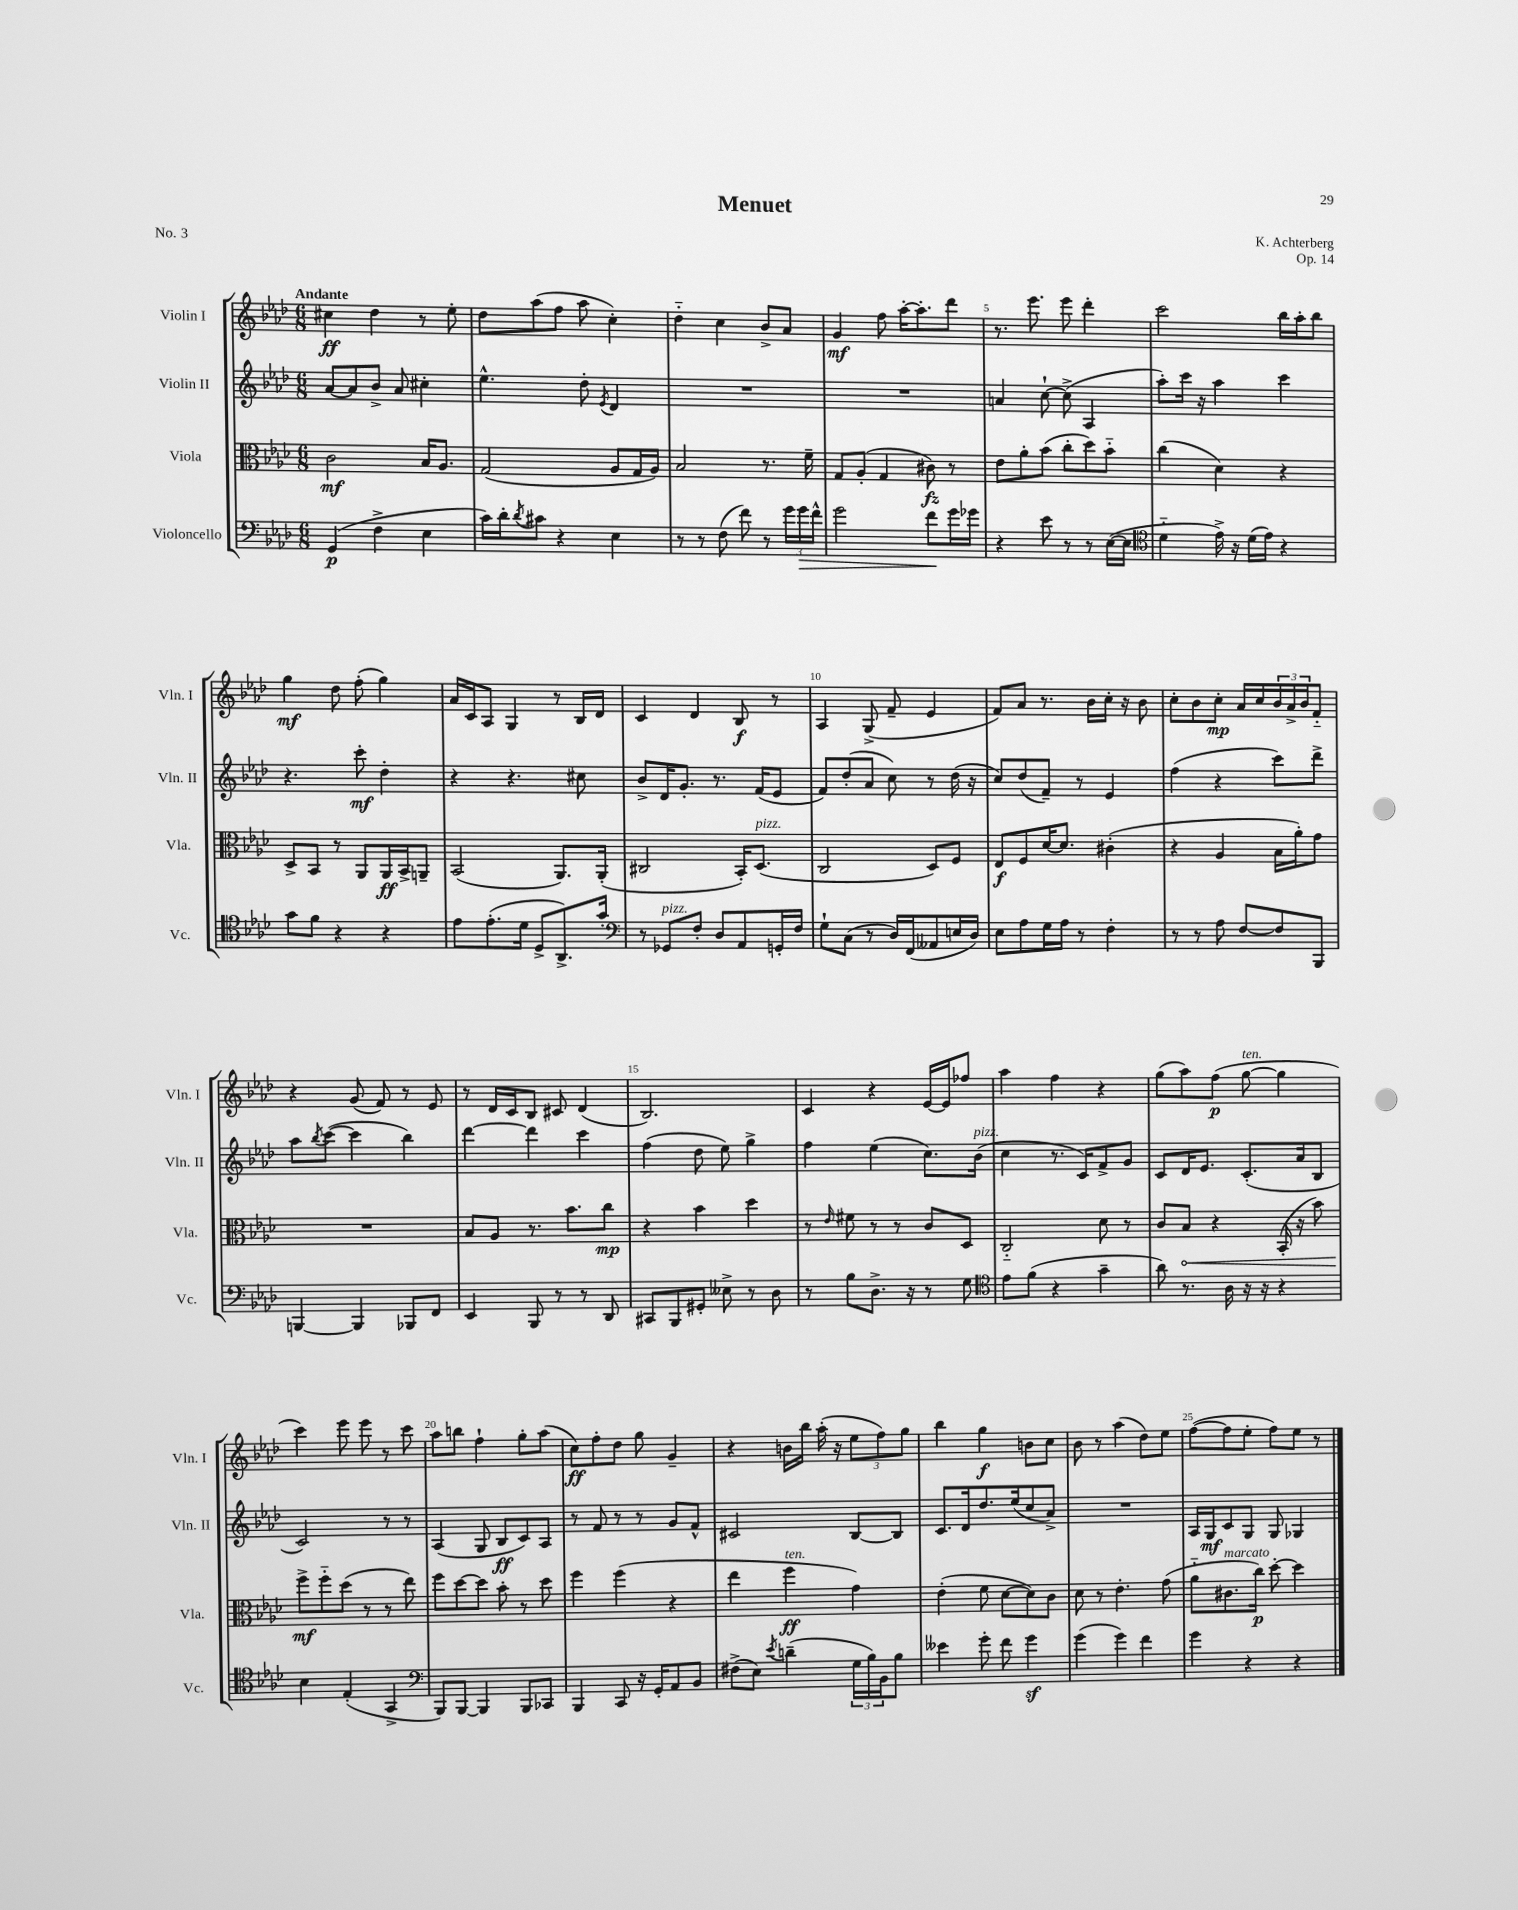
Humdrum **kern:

**kern	**dynam	**kern	**dynam	**kern	**dynam	**kern	**dynam
*part4	*part4	*part3	*part3	*part2	*part2	*part1	*part1
*staff4	*staff4	*staff3	*staff3	*staff2	*staff2	*staff1	*staff1
*I"Violoncello	*	*I"Viola	*	*I"Violin II	*	*I"Violin I	*
*I'Vc.	*	*I'Vla.	*	*I'Vln. II	*	*I'Vln. I	*
*clefF4	*	*clefC3	*	*clefG2	*	*clefG2	*
*k[b-e-a-d-]	*	*k[b-e-a-d-]	*	*k[b-e-a-d-]	*	*k[b-e-a-d-]	*
*M6/8	*	*M6/8	*	*M6/8	*	*M6/8	*
=1	=1	=1	=1	=1	=1	=1	=1
!	!	!	!	!	!	!LO:TX:a:B:t=Andante	!
(4GG/	p	2c\	mf	[8a-/L	.	4cc#X\	ff
.	.	.	.	8a-/]	.	.	.
4F^\	.	.	.	8b-^/J	.	4dd-\	.
.	.	.	.	8a-/	.	.	.
4E-\	.	16B-/KL	.	4cc#X'\	.	8r	.
.	.	8.A-/J	.	.	.	.	.
.	.	.	.	.	.	8ee-'\	.
=2	=2	=2	=2	=2	=2	=2	=2
16c\LL)	.	(2G/	.	4.ee-^^\	.	8dd-\L	.
16d-'\J	.	.	.	.	.	.	.
8qd-/	.	.	.	.	.	.	.
8c#X\J	.	.	.	.	.	(8aa-\	.
4r	.	.	.	.	.	8ff\J	.
.	.	.	.	8dd-'\	.	8aa-\	.
.	.	.	.	8qe-/	.	.	.
4E-\	.	8A-/L	.	4d-/	.	4cc'\)	.
.	.	16G/L	.	.	.	.	.
.	.	16A-/JJ)	.	.	.	.	.
=3	=3	=3	=3	=3	=3	=3	=3
8r	.	2B-/	.	2.r	.	4dd-\	.
8r	.	.	.	.	.	.	.
(8F\	.	.	.	.	.	4cc\	.
8f\)	.	.	.	.	.	.	.
8r	.	8.r	.	.	.	8b-^/L	.
24g\LL	.	.	.	.	.	8a-/J	.
!	!LO:HP:b	!	!	!	!	!	!
24g\	>	.	.	.	.	.	.
.	.	16f~\	.	.	.	.	.
24f^^\JJ	.	.	.	.	.	.	.
=4	=4	=4	=4	=4	=4	=4	=4
2g\	.	8G/L	.	2.r	.	4g/	mf
.	.	(8A-'/J	.	.	.	.	.
.	.	4G/	.	.	.	8ff\	.
.	.	.	.	.	.	[16aa-'\KL	.
.	.	.	.	.	.	8.aa-'\]	.
8f\L	.	8c#X\)	fz	.	.	.	.
16g\L	]	8r	.	.	.	8ddd-\J	.
16g-X\JJ	.	.	.	.	.	.	.
=5	=5	=5	=5	=5	=5	=5	=5
4r	.	8e-\L	.	4an/	.	8.r	.
.	.	8a-'\	.	.	.	.	.
.	.	.	.	.	.	8.eee-\	.
8e-\	.	(8b-\J	.	[8cc`\	.	.	.
8r	.	8cc'\L	.	(8cc^\]	.	8eee-\	.
8r	.	8dd-\)	.	4A-/	.	4ddd-'\	.
([16E-\LL	.	8b-\J	.	.	.	.	.
16E-\JJ]	.	.	.	.	.	.	.
=6	=6	=6	=6	=6	=6	=6	=6
*clefC4	*	*	*	*	*	*	*
4d-\	.	(4cc\	.	8aa-'\L)	.	2ccc\	.
.	.	.	.	16ccc\Jk	.	.	.
.	.	.	.	16r	.	.	.
16e-^\)	.	4d-\)	.	4aa-\	.	.	.
16r	.	.	.	.	.	.	.
(16d-\LL	.	.	.	.	.	.	.
16e-\JJ)	.	.	.	.	.	.	.
4r	.	4r	.	4ccc\	.	16bb-\LL	.
.	.	.	.	.	.	16aa-'\J	.
.	.	.	.	.	.	8bb-\J	.
!!LO:LB:g=z
=7	=7	=7	=7	=7	=7	=7	=7
8g\L	.	8D-^/L	.	4.r	.	4gg\	mf
8f\J	.	8BB-/J	.	.	.	.	.
4r	.	8r	.	.	.	8dd-\	.
.	.	8AA-/L	.	8ccc'\	mf	(8ff'\	.
4r	.	16AA-/L	ff	4dd-'\	.	4gg\)	.
.	.	16BB-^/J	.	.	.	.	.
.	.	8AAn~/J	.	.	.	.	.
=8	=8	=8	=8	=8	=8	=8	=8
8e-\L	.	(2BB-/	.	4r	.	16a-/LL	.
.	.	.	.	.	.	16c/J	.
(8.e-'\	.	.	.	.	.	8A-/J	.
.	.	.	.	4.r	.	4G/	.
16d-\Jk	.	.	.	.	.	.	.
8D-^/L	.	.	.	.	.	.	.
8.AA-^/)	.	8.AA-/L)	.	.	.	8r	.
.	.	.	.	8cc#X\	.	16B-/LL	.
16g'/Jk	.	(16AA-'/Jk	.	.	.	16d-/JJ	.
=9	=9	=9	=9	=9	=9	=9	=9
*clefF4	*	*	*	*	*	*	*
8r	.	2C#X/	.	8b-^/L	.	4c/	.
!LO:TX:a:i:t=pizz.	!	!	!	!	!	!	!
8GG-X/L	.	.	.	16d-/K	.	.	.
.	.	.	.	8.g'/J	.	.	.
8F'/J	.	.	.	.	.	4d-/	.
8D-/L	.	.	.	8.r	.	.	.
8AA-/	.	16BB-'/KL)	.	.	.	8B-/	f
!	!	!LO:TX:a:i:t=pizz.	!	!	!	!	!
.	.	(8.D-/J	.	(16f/KL	.	.	.
16GGn'/L	.	.	.	8e-/J	.	8r	.
16F/JJ	.	.	.	.	.	.	.
=10	=10	=10	=10	=10	=10	=10	=10
8G`\L	.	2C/	.	8f/L)	.	4A-/	.
(8C\J	.	.	.	(8dd-'/	.	.	.
8r	.	.	.	8a-/J	.	(8G^/	.
16D-/LL)	.	.	.	8cc\)	.	8f~/	.
(16FF/J	.	.	.	.	.	.	.
8AA--X/	.	8D-/L)	.	8r	.	4e-/	.
16En/L	.	8F/J	.	(16dd-\	.	.	.
16D-/JJ)	.	.	.	16r	.	.	.
=11	=11	=11	=11	=11	=11	=11	=11
8E-\L	.	8E-/L	f	8cc/L)	.	8f/L)	.
8A-\	.	8F/	.	(8dd-/	.	8a-/J	.
16G\L	.	[16d-/K	.	8f~/J)	.	8.r	.
16A-\JJ	.	8.d-/J]	.	.	.	.	.
8r	.	.	.	8r	.	.	.
.	.	.	.	.	.	16b-\LL	.
4F'\	.	(4c#X'\	.	4e-/	.	16cc'\JJ	.
.	.	.	.	.	.	16r	.
.	.	.	.	.	.	8b-\	.
=12	=12	=12	=12	=12	=12	=12	=12
8r	.	4r	.	(4ff\	.	8cc'\L	.
8r	.	.	.	.	.	8b-\	.
8A-\	.	4A-/	.	4r	.	8cc'\J	mp
[8F/L	.	.	.	.	.	16a-/LL	.
.	.	.	.	.	.	16cc/	.
8F/]	.	16B-\LL	.	8ccc\L)	.	24b-/	.
.	.	.	.	.	.	24a-^/	.
.	.	16a-'\J)	.	.	.	.	.
.	.	.	.	.	.	24b-/J	.
8BBB-/J	.	8g\J	.	8ddd-^\J	.	8f/J	.
!!LO:LB:g=z
=13	=13	=13	=13	=13	=13	=13	=13
[4BBBn/	.	2.r	.	8aa-\L	.	4r	.
.	.	.	.	8qbb-/	.	.	.
.	.	.	.	([8ccc\J	.	.	.
4BBB/]	.	.	.	4ccc\]	.	(8g/	.
.	.	.	.	.	.	8f/)	.
8BBB-X/L	.	.	.	4bb-\)	.	8r	.
8FF/J	.	.	.	.	.	8e-/	.
=14	=14	=14	=14	=14	=14	=14	=14
4EE-/	.	8B-/L	.	[4ddd-\	.	8r	.
.	.	8A-/J	.	.	.	16d-/LL	.
.	.	.	.	.	.	16c/J	.
8BBB-/	.	8.r	.	4ddd-\]	.	8B-/J	.
8r	.	.	.	.	.	8c#X/	.
.	.	8.b-\L	.	.	.	.	.
8r	.	.	.	4ccc\	.	(4d-/	.
8DD-/	.	8cc\J	mp	.	.	.	.
=15	=15	=15	=15	=15	=15	=15	=15
8CC#X/L	.	4r	.	(4ff\	.	2.B-/)	.
8BBB-/	.	.	.	.	.	.	.
8GG#X'/J	.	4b-\	.	8dd-\	.	.	.
8E--X^\	.	.	.	8ee-\)	.	.	.
8r	.	4dd-\	.	4gg^\	.	.	.
8D-\	.	.	.	.	.	.	.
=16	=16	=16	=16	=16	=16	=16	=16
8r	.	8r	.	4ff\	.	4c/	.
.	.	16qqe-/	.	.	.	.	.
8B-\L	.	8f#X\	.	.	.	.	.
8.D-^\J	.	8r	.	(4ee-\	.	4r	.
.	.	8r	.	.	.	.	.
16r	.	.	.	.	.	.	.
8r	.	8c/L	.	8.cc\L)	.	[16e-/LL	.
.	.	.	.	.	.	16e-/J]	.
8G\	.	8D-/J	.	.	.	8ff-X/J	.
!	!	!	!	!LO:TX:a:i:t=pizz.	!	!	!
.	.	.	.	(16b-\Jk	.	.	.
=17	=17	=17	=17	=17	=17	=17	=17
*clefC4	*	*	*	*	*	*	*
8e-\L	.	2C/	.	4cc\	.	4aa-\	.
(8f\J	.	.	.	.	.	.	.
4r	.	.	.	8.r	.	4ff\	.
.	.	.	.	16c/KL)	.	.	.
4g~\	.	8d-\	.	8f^/	.	4r	.
.	.	8r	.	8g/J	.	.	.
=18	=18	=18	=18	=18	=18	=18	=18
8a-\)	.	8c/L	.	8c/L	.	(8gg\L	.
!	!	!	!LO:HP:b	!	!	!	!
8.r	.	8B-/J	<	16d-/K	.	8aa-\)	.
.	.	.	.	8.e-/J	.	.	.
.	.	4r	.	.	.	(8ff\J	p
16A-\	.	.	.	.	.	.	.
!	!	!	!	!	!	!LO:TX:a:i:t=ten.	!
16r	.	.	.	(8.c'/L	.	[8gg\	.
16r	.	.	.	.	.	.	.
4r	.	(16BB-'/	.	.	.	4gg\]	.
.	.	16r	.	16a-/k	.	.	.
.	.	8b-\)	.	8B-/J	.	.	.
!!LO:LB:g=z
=19	=19	=19	=19	=19	=19	=19	=19
4B-\	.	8ff^\L	mf	2c/)	.	4ccc\)	.
.	.	8ff\	[	.	.	.	.
(4E-'/	.	(8dd-\J	.	.	.	8eee-\	.
.	.	8r	.	.	.	8eee-\	.
4GG^/	.	8r	.	8r	.	8r	.
.	.	8ee-\)	.	8r	.	8ccc\	.
=20	=20	=20	=20	=20	=20	=20	=20
*clefF4	*	*	*	*	*	*	*
8BBB-/L)	.	8ff\L	.	(4A-/	.	8aa-\L	.
[8BBB-/J	.	[8dd-\	.	.	.	8bbn\J	.
4BBB-/]	.	8dd-\J]	.	8G/	.	4ff`\	.
.	.	8b-'\	.	8B-/L	ff	.	.
8BBB-/L	.	8r	.	8c/)	.	8gg'\L	.
8CC-X/J	.	8dd-\	.	8A-/J	.	(8aa-\J	.
=21	=21	=21	=21	=21	=21	=21	=21
4BBB-/	.	4ff\	.	8r	.	8cc\L)	ff
.	.	.	.	8f/	.	8ff'\	.
8CC/	.	(4ff\	.	8r	.	8dd-\J	.
16r	.	.	.	8r	.	8gg\	.
16GG'/KL	.	.	.	.	.	.	.
8AA-/	.	4r	.	8g/L	.	4g~/	.
8BB-/J	.	.	.	8f^^/J	.	.	.
=22	=22	=22	=22	=22	=22	=22	=22
(8F#X^\L	.	4ee-\	.	2c#X/	.	4r	.
8E-\J)	.	.	.	.	.	.	.
8qe-/	.	.	.	.	.	.	.
!	!	!LO:TX:a:i:t=ten.	!	!	!	!	!
(4dn~\	.	4ff\	ff	.	.	16bn\LL	.
.	.	.	.	.	.	16bb-\JJ	.
.	.	.	.	.	.	(16aa-'\	.
.	.	.	.	.	.	16r	.
24G\LL	.	4g\)	.	[8B-/L	.	12ee-\L	.
24B-\)	.	.	.	.	.	.	.
24BB-\J	.	.	.	.	.	12ff\)	.
8B-\J	.	.	.	8B-/J]	.	.	.
.	.	.	.	.	.	12gg\J	.
=23	=23	=23	=23	=23	=23	=23	=23
4e--X\	.	(4e-'\	.	8.c/L	.	4bb-\	.
.	.	.	.	16d-/k	.	.	.
8g'\	.	8f\	.	8.dd-/	.	4gg\	f
8f\	.	[8d-\L	.	.	.	.	.
.	.	.	.	(16ee-/k	.	.	.
4gz\	.	8d-\])	.	8cc/	.	8bn\L	.
.	.	8c\J	.	8a-^/J)	.	8cc\J	.
=24	=24	=24	=24	=24	=24	=24	=24
(4g\	.	8d-\	.	2.r	.	8b-\	.
.	.	8r	.	.	.	8r	.
4g\)	.	4.e-'\	.	.	.	(4aa-\	.
4f\	.	.	.	.	.	8dd-\L)	.
.	.	(8g\	.	.	.	8ee-\J	.
=25	=25	=25	=25	=25	=25	=25	=25
4g\	.	8a-\L	.	16A-/LL	.	([8ff\L	.
.	.	.	.	16G/J	mf	.	.
!	!	!LO:TX:a:i:t=marcato	!	!	!	!	!
.	.	8.c#X\	.	8c/	.	8ff\]	.
4r	.	.	.	8G/J	.	8ee-'\J	.
.	.	16cc\Jk)	p	.	.	.	.
.	.	[8dd-'\	.	8G/	.	8ff\L)	.
4r	.	4dd-\]	.	4G-X/	.	8ee-\J	.
.	.	.	.	.	.	8r	.
==	==	==	==	==	==	==	==
*-	*-	*-	*-	*-	*-	*-	*-
